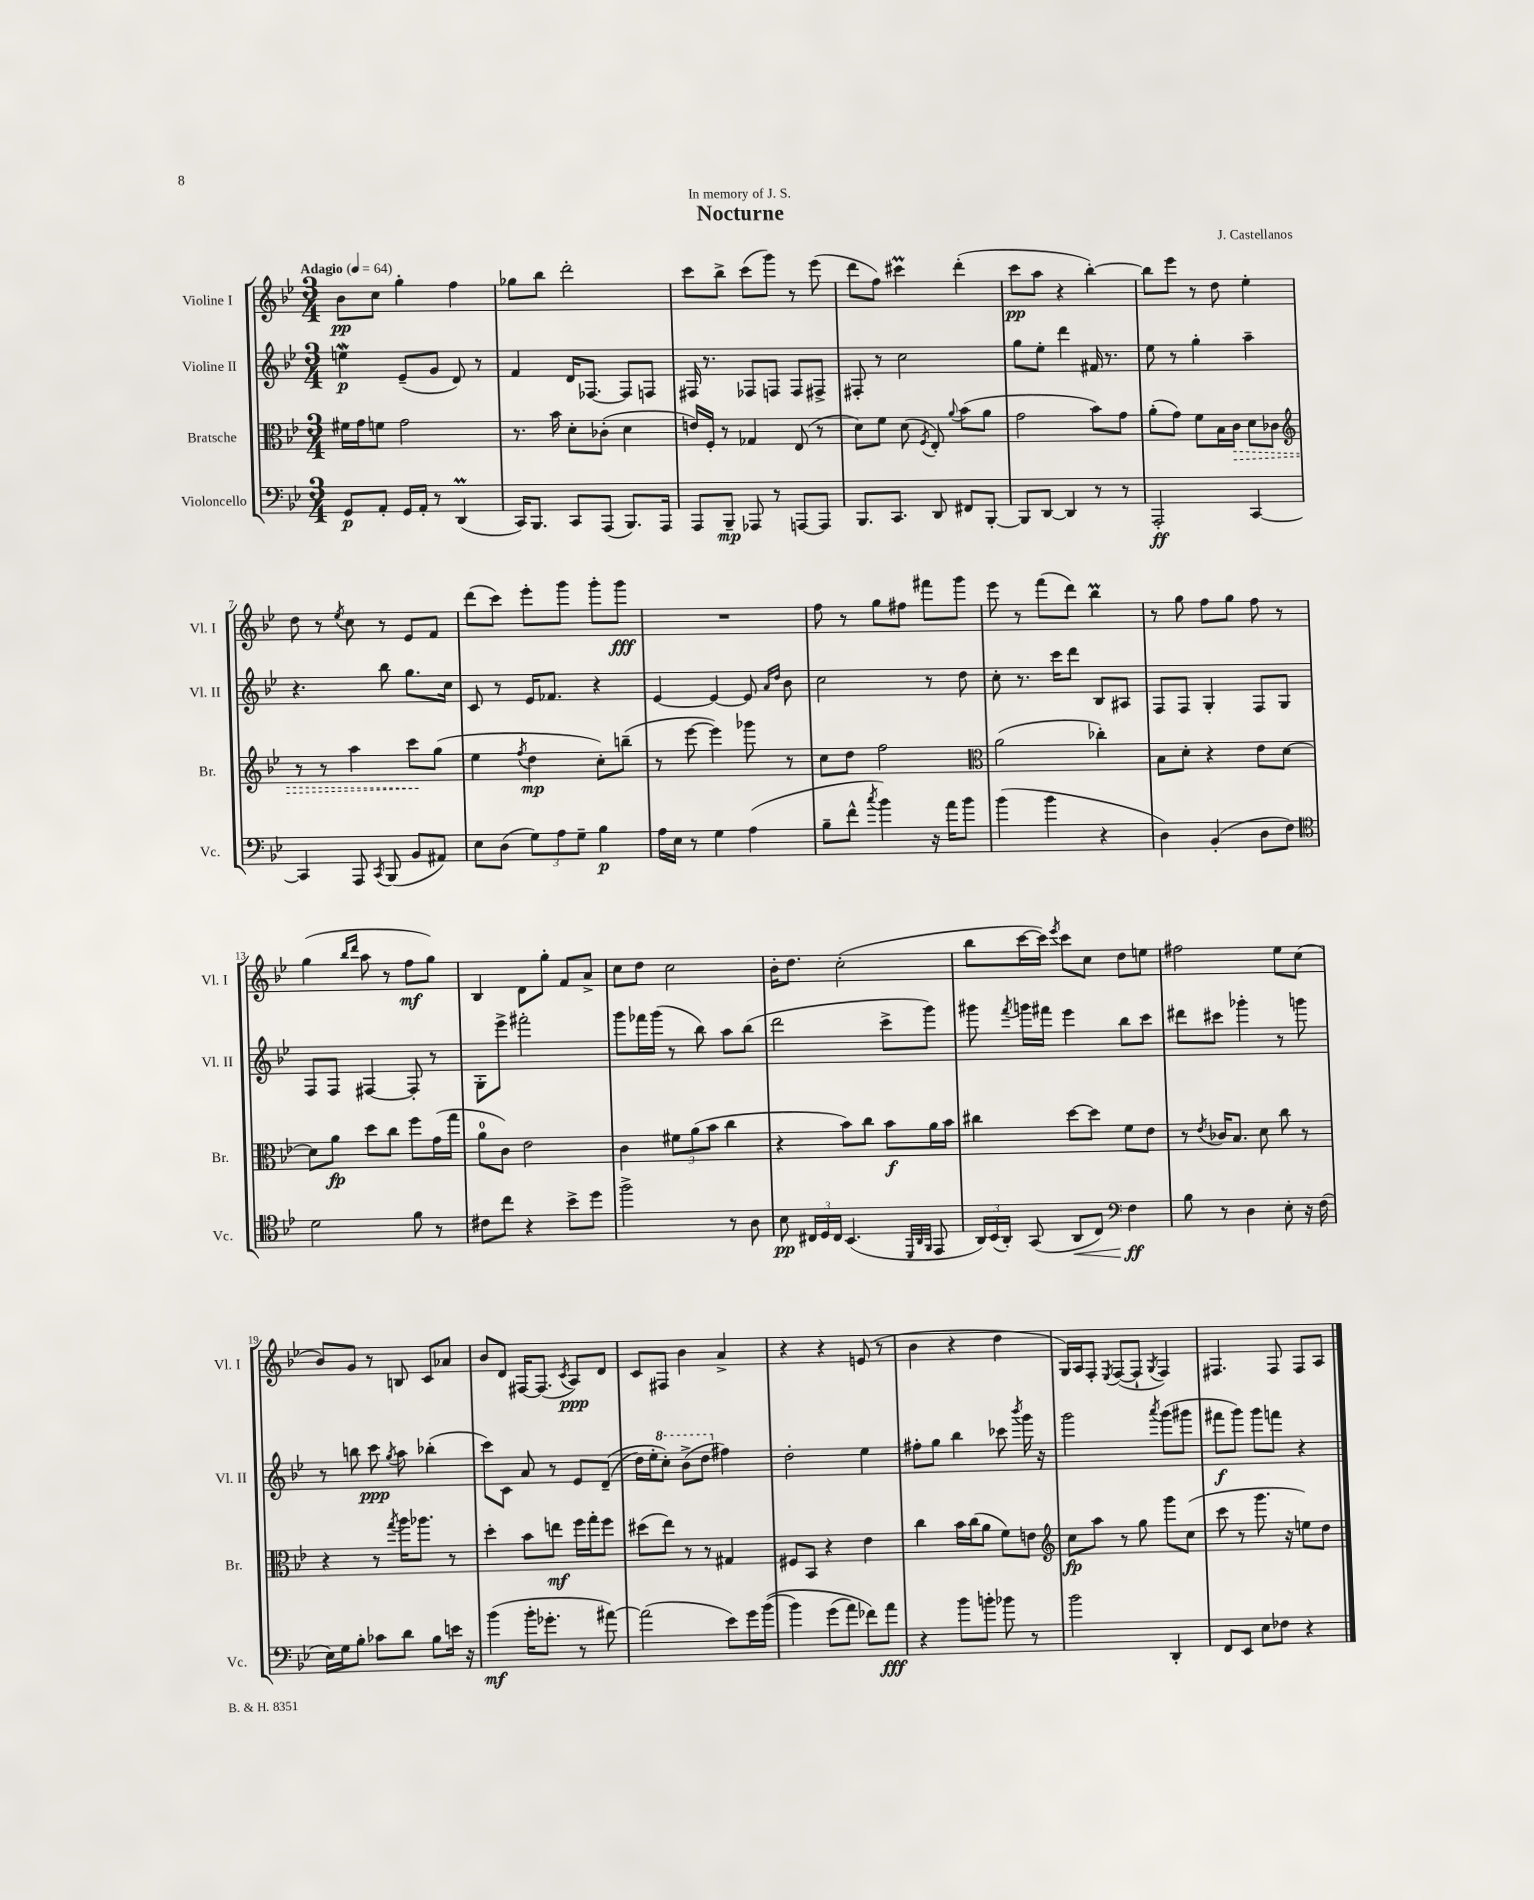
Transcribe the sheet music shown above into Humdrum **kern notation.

**kern	**kern	**kern	**kern
*staff4	*staff3	*staff2	*staff1
*clefF4	*clefC3	*clefG2	*clefG2
*k[b-e-]	*k[b-e-]	*k[b-e-]	*k[b-e-]
*M3/4	*M3/4	*M3/4	*M3/4
*MM64	*MM64	*MM64	*MM64
8GG	16f#	4ee	8b-
.	16g	.	.
8AA'	8f	.	8cc
16GG	2g	(8e-~	4gg'
16AA'	.	.	.
8r	.	8g	.
(4DD	.	8d)	4ff
.	.	8r	.
=	=	=	=
16CC)	8.r	4f	8gg-
8.BBB-	.	.	.
.	.	.	8bb-
.	16b-	.	.
8CC	8d'	16d	2ddd'
.	.	[8.F-	.
(8AAA	(8c-'	.	.
8.BBB-)	4d	8F-]	.
.	.	8F	.
16AAA	.	.	.
=	=	=	=
8AAA	16e)	16F#	8ccc
.	16F'	8.r	.
8BBB-~	8r	.	8bb-^
8AAA-	4G-	8F-	(8ccc
8r	.	8F	8ggg)
[8AAA	(8E-	8F	8r
8AAA]	8r	8F#^	(8eee-
=	=	=	=
8.BBB-	8d)	8F#'	8ddd
.	8f	8r	8ff)
8.CC	.	.	.
.	(8d	2cc	4ccc#
.	8qF	.	.
8DD	8E-')	.	.
.	8qqa	.	.
8FF#	(8b-	.	(4ddd'
[8BBB-'	8a	.	.
=	=	=	=
8BBB-]	2g	8gg	8ccc
[8DD	.	8ee-'	8aa
4DD]	.	4ddd	4r
8r	8b-)	16f#	[4bb-')
.	.	8.r	.
8r	8g	.	.
=	=	=	=
2AAA'	(8a'	8ee-	8bb-]
.	8g)	8r	8eee-
.	8f	4gg'	8r
.	16B-	.	8dd
.	16c	.	.
[4CC	8d	4aa~	4ee-'
.	8c-	.	.
=	=	=	=
*	*clefG2	*	*
4CC]	8r	4.r	8dd
.	8r	.	8r
.	.	.	8qee-
8AAA	4aa	.	8cc
8qCC	.	.	.
(8BBB-	.	8bb-	8r
8BB-	8ccc	8.gg	8e-
8AA#)	(8gg	.	8f
.	.	16cc	.
=	=	=	=
8E-	4ee-	8c	(8ddd
(8D	.	8r	8ccc)
.	8qff	.	.
12G)	4dd	16e-	8eee-'
.	.	8.f-	.
12A	.	.	.
.	.	.	8ggg
12G~	.	.	.
4B-	8cc')	4r	8ggg'
.	(8bb~	.	8ggg
=	=	=	=
16A	8r	[4e-	2.r
16E-	.	.	.
8r	[8eee-	.	.
4G	4eee-])	4e-_	.
(4A	8ggg-	8e-]	.
.	.	16qqa	.
.	.	16qqdd	.
.	8r	8b-	.
=	=	=	=
8B-~	8cc	2cc	8ff
8f^^	8dd	.	8r
8qcc	.	.	.
4b-)	2ff	.	8gg
.	.	.	8ff#
16r	.	8r	8fff#
16a	.	.	.
8b-	.	8dd	8ggg
=	=	=	=
*	*clefC3	*	*
(4b-	(2a	8cc'	8eee-
.	.	8.r	8r
4b-	.	.	(8fff
.	.	16ccc	.
.	.	8ddd	8ddd)
4r	4cc-')	8B-	4bb-
.	.	8A#	.
=	=	=	=
4D)	8B-	8F	8r
.	8d'	8F	8gg
(4BB-'	4r	4G'	8ff
.	.	.	8gg
8D	8e-	8F	8ff
8F)	[8d	8G	8r
=	=	=	=
*clefC4	*	*	*
2d	8d]	8F	(4gg
.	8a	8F	.
.	.	.	16qqbb-
.	.	.	16qqddd
.	8dd	[4F#	8aa
.	8cc	.	8r
8f	8ff	8F#']	8ff
8r	(16g	8r	8gg)
.	16gg	.	.
=	=	=	=
8c#	8a	8G'	4B-
8cc	8c)	8eee-^	.
4r	2e-	2fff#'	8d
.	.	.	8gg'
8b-^	.	.	8f
8dd	.	.	8a^
=	=	=	=
2ff^	4c	8ggg	8cc
.	.	16fff-	8dd
.	.	(16ggg	.
.	12f#	8r	2cc
.	(12a	.	.
.	.	8bb-)	.
.	12b-	.	.
8r	4cc	8aa	.
8A	.	(8bb-	.
=	=	=	=
8B-	4r	2ddd	16b-'
.	.	.	8.dd
24C#	.	.	.
24D	.	.	.
24C#	.	.	.
(4.BB-	8b-)	.	(2cc'
.	8cc	.	.
.	8b-	8ccc^	.
32qqDD	.	.	.
32qqAA	.	.	.
32qqFF	.	.	.
8EE-	16a	8ggg)	.
.	16b-	.	.
=	=	=	=
24AA)	4cc#	8ggg#	8bb-
(24BB-	.	.	.
24AA')	.	.	.
.	.	8qfff	.
(8GG	.	16ggg	[16ccc
.	.	16fff#	16ccc])
.	.	.	8qeee-
8AA	[8dd	4eee-	8ccc
8C)	8dd]	.	8cc
*clefF4	*	*	*
4F	8f	8bb-	8dd
.	8e-	8ccc	8ee
=	=	=	=
8B-	8r	8ddd#	2ff#
.	8qe-	.	.
8r	16c-	8ccc#	.
.	8.B-	.	.
4D	.	4ggg-'	.
.	8d	.	.
8E-'	8cc	8r	8ee-
16r	8r	8ggg	(8cc
(16F	.	.	.
=	=	=	=
16E-)	4r	8r	8b-)
16G	.	.	.
8B-'	.	8bb	8g
8c-	8r	8ccc	8r
.	8qgg	8qgg	.
8d	16aa	8aa	8B
.	8.aa-	.	.
8B-	.	(4bb-'	8c
16e	8r	.	8a-
16r	.	.	.
=	=	=	=
(4b-	4dd'	8ccc)	8b-
.	.	8c	8d
16b-'	8b-	8a	[16F#
8.g-'	.	.	(8.F#]
.	8ee	8r	.
.	.	.	8qc
8r	16ff	8e-	8A)
.	16gg'	.	.
[8a#)	8ff	&((8d~	8d
=	=	=	=
(2a#]	(8dd#	16dd)	8c
.	.	16ee-'	.
.	8ee-)	8ccc'&)	8F#
.	8r	(8bb-^	4b-
.	8r	8ddd	.
8e-)	4G#	4ff#)	4a^
16g	.	.	.
&((16b-	.	.	.
=	=	=	=
4b-)	8F#	2dd'	4r
.	8BB-	.	.
(8g	4r	.	4r
8a)	.	.	.
8f-&)	4e-	4ee-	(8e
8a	.	.	8r
=	=	=	=
4r	4cc	8ff#'	4b-
.	.	8gg	.
8b-	16b-	4bb-	4r
.	(16cc	.	.
8b'	8a	.	.
8b-	8f)	8ccc-	4dd
.	.	8qbbb-	.
8r	8e	16ggg	.
.	.	16r	.
=	=	=	=
*	*clefG2	*	*
2b-	8cc	2ggg	16G)
.	.	.	16A
.	8aa	.	8F'
.	.	.	8qE-
.	8r	.	([8F
.	8gg	.	8F`]
.	.	8qaaa	8qG
4DD'	8ggg	(8ggg	4F)
.	(8cc	8ggg#	.
=	=	=	=
8FF	8ccc	8fff#	4.F#
8EE-	8r	8ggg)	.
8E-	8.ggg	8ggg	.
8F-	.	8fff	8F#
.	16r	.	.
4r	8ee)	4r	8F#
.	8dd	.	8A
==	==	==	==
*-	*-	*-	*-
